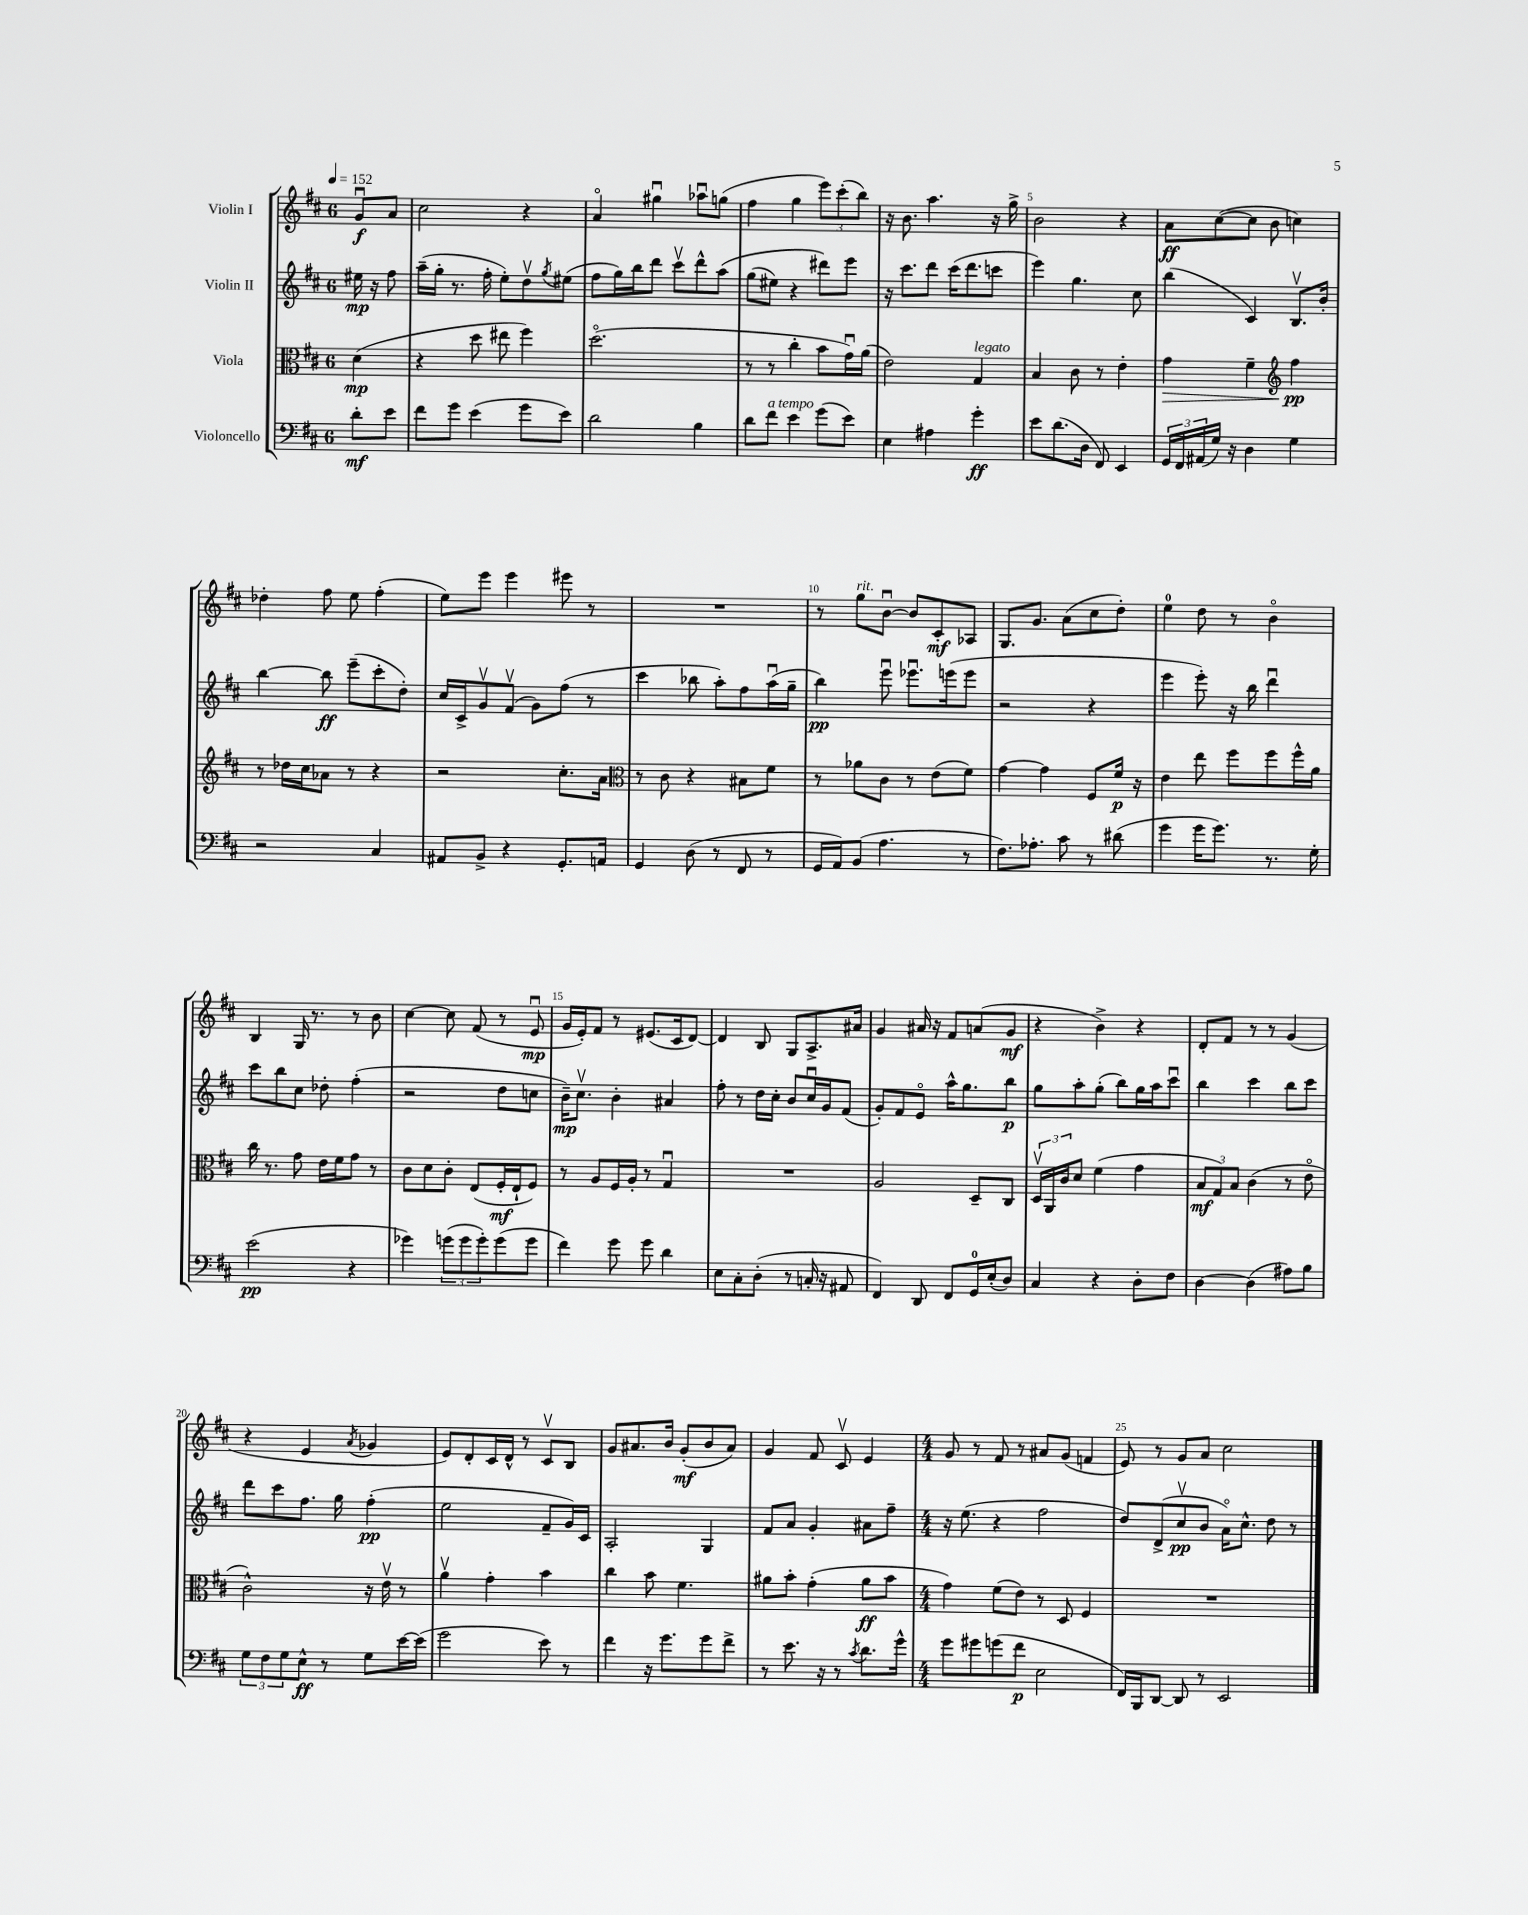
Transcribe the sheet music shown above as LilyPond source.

<<
\new StaffGroup <<
\new Staff = "s0" \with { instrumentName = "Violin I" } {
    \clef treble \key d \major \once \override Staff.TimeSignature.style = #'single-digit \time 6/8 \partial 4 \tempo 4 = 152
    g'8\downbow\f a'8 |
    cis''2 r4 |
    a'4\flageolet gis''4\downbow aes''8\downbow g''8( |
    fis''4 g''4 \tuplet 3/2 { e'''8) cis'''8-.( b''8) } |
    r16 b'8. a''4. r16 g''16-> |
    b'2 r4 |
    a'8\ff cis''8~( cis''8 b'8 c''4) |
    des''4-. fis''8 e''8 fis''4-.( |
    e''8) e'''8 e'''4 eis'''8 r8 |
    R2. |
    r8 g''8^\markup { \italic "rit." } b'8~\downbow b'8 cis'8-.\mf aes8 |
    g8. g'8. a'8( cis''8 d''8-.) |
    e''4-0 d''8 r8 b'4\flageolet |
    b4 g16 r8. r8 b'8 |
    cis''4~ cis''8 fis'8( r8 e'8\downbow\mp |
    g'16 e'16-.) fis'8 r8 eis'8.( cis'16 d'8~) |
    d'4 b8 g8 a8.-> ais'16 |
    g'4 ais'16 r16 fis'8 a'8( g'8\mf |
    r4 b'4->) r4 |
    d'8-. fis'8 r8 r8 g'4( |
    r4 e'4 \acciaccatura { a'8 } ges'4 |
    e'8) d'8-. cis'16 d'16-^ r8 cis'8\upbow b8 |
    g'8 ais'8. b'16 g'8-.\mf( b'8 ais'8) |
    g'4 fis'8 cis'8\upbow e'4 |
    \numericTimeSignature \time 4/4 g'8 r8 fis'8 r8 ais'8 g'8( f'4 |
    e'8) r8 g'8 a'8 cis''2 \bar "|." |
}
\new Staff = "s1" \with { instrumentName = "Violin II" } {
    \clef treble \key d \major \once \override Staff.TimeSignature.style = #'single-digit \time 6/8 \partial 4
    eis''16\mp r16 fis''8 |
    a''16--( g''16-. r8. fis''16-. e''8-.) d''8\upbow \acciaccatura { g''8 } eis''8( |
    fis''8 g''16) b''16 d'''8 cis'''8\upbow d'''8-^ a''8\( |
    g''8( eis''8) r4 dis'''8\) e'''8 |
    r16 cis'''8. d'''8 cis'''16( d'''8. c'''8 |
    e'''4) g''4. cis''8 |
    b''4( cis'4) b8.\upbow b'16-. |
    b''4~ b''8\ff e'''8--( cis'''8-. d''8-.) |
    cis''16 cis'16-> g'8\upbow fis'8\upbow( g'8) fis''8( r8 |
    cis'''4 bes''8 a''8-.) fis''8 a''16\downbow( g''16-- |
    b''4\pp) e'''8\downbow ees'''8.\downbow e'''16( e'''8 |
    r2 r4 |
    e'''4 e'''8-.) r16 b''16 d'''4\downbow |
    cis'''8 b''8 cis''8 des''8-. fis''4-.( |
    r2 d''8 c''8 |
    b'16--\mp) cis''8.\upbow b'4-. ais'4 |
    fis''8-. r8 d''16 cis''16-. b'8 cis''16\downbow g'16 fis'8( |
    g'8-.) fis'8 e'8\flageolet a''16-^ g''8. b''8\p |
    g''8 a''8-. g''8-.( b''8) g''16 a''16 cis'''8\downbow |
    b''4 cis'''4 b''8 cis'''8 |
    d'''8 cis'''8 fis''8. g''16 fis''4-.\pp( |
    e''2 fis'8-- g'16) cis'16 |
    a2-. g4 |
    fis'8 a'8 g'4-. ais'8 fis''8-- |
    \numericTimeSignature \time 4/4 r16 e''8.( r4 fis''2 |
    d''8) d'8->( cis''8\upbow\pp b'8 a'16\flageolet) cis''8.-^ d''8 r8 \bar "|." |
}
\new Staff = "s2" \with { instrumentName = "Viola" } {
    \clef alto \key d \major \once \override Staff.TimeSignature.style = #'single-digit \time 6/8 \partial 4
    d'4\mp( |
    r4 d''8 eis''8 fis''4) |
    d''2.\flageolet( |
    r8 r8 cis''4-. b'8 g'16\downbow) a'16( |
    e'2) g4^\markup { \italic "legato" } |
    b4 cis'8 r8 e'4-. |
    g'4\> fis'4-- \clef treble fis''4\pp\! |
    r8 des''16 cis''16 aes'8 r8 r4 |
    r2 cis''8.-. a'16 |
    \clef alto r8 cis'8 r4 bis8 fis'8 |
    r8 aes'8 cis'8 r8 e'8( fis'8) |
    g'4~ g'4 fis8 fis'16\p r16 |
    e'4 e''8 fis''8 fis''8 fis''16-^ a'16 |
    cis''16 r8. g'8 e'16 fis'16 g'8 r8 |
    cis'8 d'8 cis'8-. e8( fis16-.\mf e16-! fis8) |
    r8 a8 fis16 a16-. r8 g4\downbow |
    R2. |
    a2 d8-- cis8 |
    \tuplet 3/2 { d16\upbow a,16 cis'16 } d'8 fis'4( g'4 |
    \tuplet 3/2 { b8\mf g8) b8 } cis'4( r8 e'8\flageolet |
    cis'2-^) r16 e'16\upbow r8 |
    a'4\upbow g'4-. b'4 |
    cis''4 b'8 fis'4. |
    ais'8 b'8-. g'4-.( ais'8\ff b'8 |
    \numericTimeSignature \time 4/4 g'4) fis'8( e'8) r8 d8 fis4 |
    R1 \bar "|." |
}
\new Staff = "s3" \with { instrumentName = "Violoncello" } {
    \clef bass \key d \major \once \override Staff.TimeSignature.style = #'single-digit \time 6/8 \partial 4
    d'8-.\mf e'8 |
    fis'8 g'8 e'4( g'8 e'8) |
    d'2 b4 |
    d'8 fis'8^\markup { \italic "a tempo" } e'4 g'8( e'8) |
    e4 ais4 g'4-.\ff |
    e'8 d'8.( d16 fis,8) e,4 |
    \tuplet 3/2 { g,16 fis,16 ais,16( } g16) r16 d4 g4 |
    r2 cis4 |
    ais,8 b,8-> r4 g,8.-. a,16 |
    g,4 d8( r8 fis,8 r8 |
    g,16 a,16) b,8( a4. r8 |
    fis8.) aes8.-. cis'8 r8 dis'8( |
    g'4 g'16 g'8.) r8. g16-. |
    e'2\pp( r4 |
    ges'4) \tuplet 3/2 { g'8( g'8 g'8-.) } g'8( g'8 |
    fis'4) g'8 g'8 d'4 |
    e8 cis8-. d8-.( r8 c16-. r16 ais,8 |
    fis,4) d,8 fis,8 g,16-0 e16-.( d8) |
    cis4 r4 d8-. fis8 |
    d4~ d4( ais8) b8 |
    \tuplet 3/2 { g8 fis8 g8 } e8-^\ff r8 g8 e'16~ e'16( |
    g'2 e'8) r8 |
    fis'4 r16 g'8. g'8 fis'8-> |
    r8 e'8. r16 r8 \acciaccatura { cis'8 } d'8. g'16-^ |
    \numericTimeSignature \time 4/4 g'8 gis'8 g'8( fis'8\p e2 |
    fis,16) b,,16 d,8~ d,8 r8 e,2 \bar "|." |
}
>>
>>
\layout { \context { \Score \override BarNumber.break-visibility = ##(#f #t #t) barNumberVisibility = #(every-nth-bar-number-visible 5) } }
